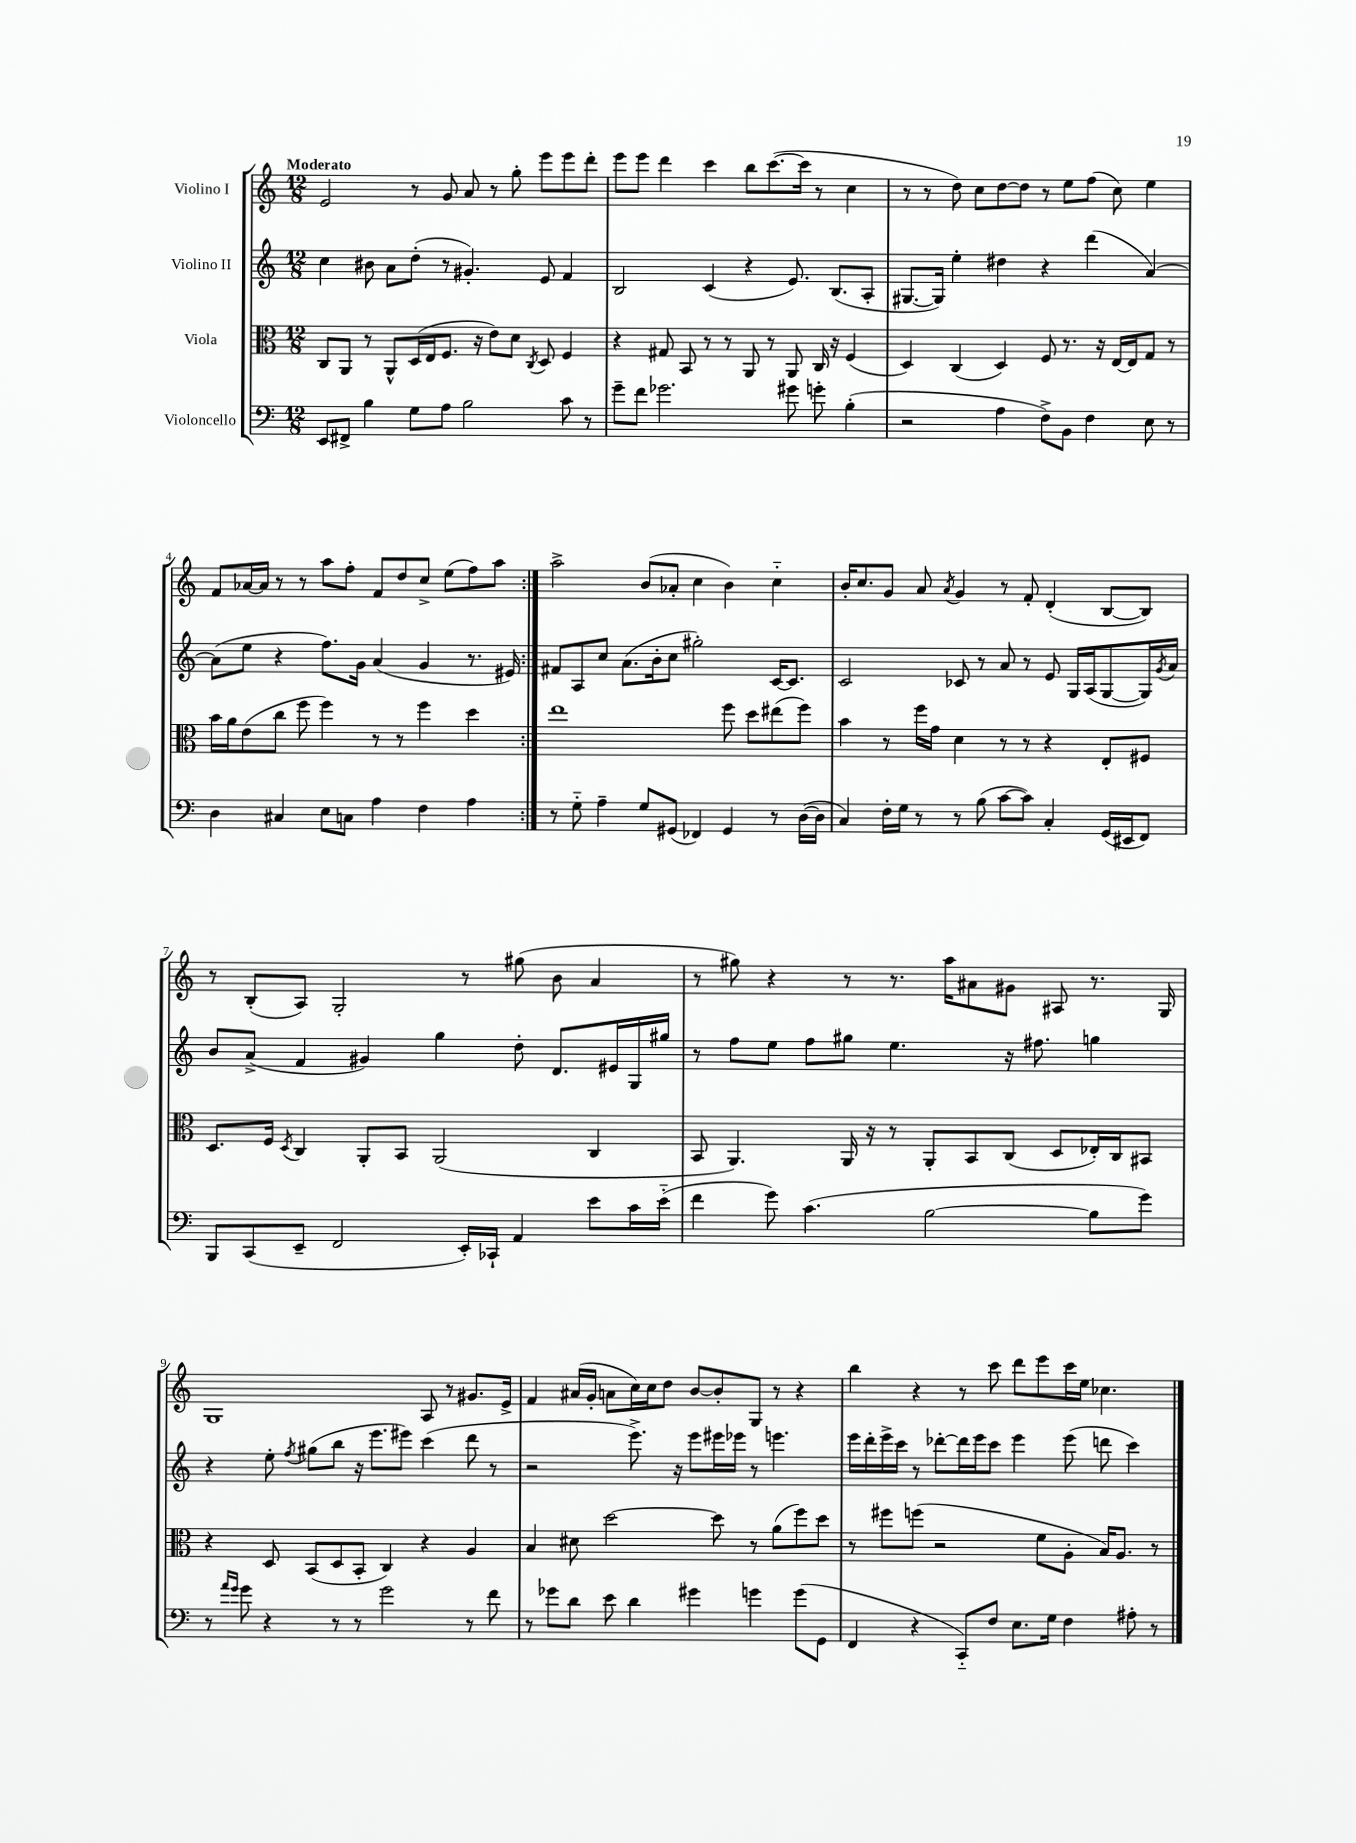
<<
\new StaffGroup <<
\new Staff = "s0" \with { instrumentName = "Violino I" } {
    \clef treble \key c \major \numericTimeSignature \time 12/8 \tempo "Moderato"
    \repeat volta 2 { e'2 r8 g'8 a'8 r8 g''8-. e'''8 e'''8 d'''8-. |
    e'''8 e'''8 d'''4 c'''4 b''8 c'''8.~( c'''16 r8 c''4 |
    r8 r8 d''8) c''8 d''8~ d''8 r8 e''8 f''8( c''8) e''4 |
    f'8 aes'16~ aes'16 r8 r8 a''8 f''8-. f'8 d''8 c''8-> e''8( f''8) a''8 | }
    a''2-> b'8( aes'8-. c''4 b'4) c''4-_ |
    b'16-. c''8. g'8 a'8 \acciaccatura { a'8 } g'4 r8 f'8-. d'4-.( b8~ b8) |
    r8 b8-.( a8) g2-. r8 gis''8( b'8 a'4 |
    r8 gis''8) r4 r8 r8. a''16 ais'8 gis'8 ais8 r8. g16 |
    g1 a8 r8 gis'8. e'16-> |
    f'4 ais'16( g'16-. a'8 c''16) c''16 d''8 b'8~ b'8-. g8 r8 r4 |
    b''4 r4 r8 c'''8 d'''8 e'''8 c'''16 e''16 ces''4. \bar "|." |
}
\new Staff = "s1" \with { instrumentName = "Violino II" } {
    \clef treble \key c \major \numericTimeSignature \time 12/8
    \repeat volta 2 { c''4 bis'8 a'8 d''8-.( r8 gis'4.-.) e'8 f'4 |
    b2 c'4( r4 e'8.) b8.( a8-. |
    gis8.~ gis16) e''4-. dis''4 r4 d'''4( a'4~) |
    a'8( e''8 r4 f''8.) g'16 a'4( g'4 r8. eis'16) | }
    fis'8 a8 c''8 a'8.( b'16-. c''8 gis''2-.) c'16~ c'8. |
    c'2 ces'8 r8 a'8 r8 e'8 g16 a16( g8~ g16) \acciaccatura { g'8 } a'16 |
    b'8 a'8->( f'4 gis'4) g''4 d''8-. d'8. eis'16 g16 gis''16 |
    r8 f''8 e''8 f''8 gis''8 e''4. r16 fis''8. g''4 |
    r4 e''8-. \acciaccatura { f''8 } gis''8( b''8 r16 e'''8. eis'''8) c'''4( d'''8 r8 |
    r2 e'''8.->) r16 e'''8 eis'''16 ees'''16 r8 e'''4. |
    e'''16 d'''16-. e'''16-> c'''16 r8 des'''8~-. des'''16 e'''16 c'''8 e'''4 e'''8( d'''8 c'''4) \bar "|." |
}
\new Staff = "s2" \with { instrumentName = "Viola" } {
    \clef alto \key c \major \numericTimeSignature \time 12/8
    \repeat volta 2 { c8 a,8 r8 a,8-^ d16( e16 f8. r16 e'8) d'8 \acciaccatura { c8 } d8 f4 |
    r4 gis8 b,8 r8 r8 a,8 r8 a,8 c16 r16 f4( |
    d4) c4( d4) f8 r8. r16 e16~ e16 g8 r8 |
    b'16 a'16 e'8( c''8 f''8 f''4) r8 r8 f''4 d''4 | }
    e''1 f''8 d''8 eis''8( f''8) |
    b'4 r8 f''16 g'16 d'4 r8 r8 r4 e8-. fis8 |
    d8. f16 \acciaccatura { d8 } c4 a,8-. b,8 a,2( c4 |
    b,8 a,4.) a,16 r16 r8 a,8-. b,8 c8( d8 ees16-.) c16 bis,8 |
    r4 d8 b,8( d8 b,8-. c4) r4 a4 |
    b4 dis'8 d''2~ d''8 r8 a'8( f''8) d''8 |
    r8 fis''8 f''8( r2 f'8 a8-. b16) a8. r8 \bar "|." |
}
\new Staff = "s3" \with { instrumentName = "Violoncello" } {
    \clef bass \key c \major \numericTimeSignature \time 12/8
    \repeat volta 2 { e,8 fis,8-> b4 g8 a8 b2 c'8 r8 |
    g'8-- f'8 ges'2. gis'8 g'8-. b4-.( |
    r2 a4 f8->) b,8 f4 e8 r8 |
    d4 cis4 e8 c8 a4 f4 a4 | }
    r8 g8-_ a4-- g8 gis,8( fes,4) gis,4 r8 d16~( d16 |
    c4) f16-. g16 r8 r8 b8( c'8~ c'8) c4-. g,16( eis,16 f,8) |
    b,,8 c,8( e,8-- f,2 e,16-.) ces,16-! a,4 e'8 c'16 e'16-_( |
    f'4 g'8) c'4.( b2~ b8 g'8) |
    r8 \grace { a'16 g'16 } g'8 r4 r8 r8 g'2 r8 f'8 |
    r8 ges'8 d'8 e'8 d'4 gis'4 g'4 g'8( g,8 |
    f,4 r4 c,8-_) f8 e8. g16 f4 ais8-. r8 \bar "|." |
}
>>
>>
